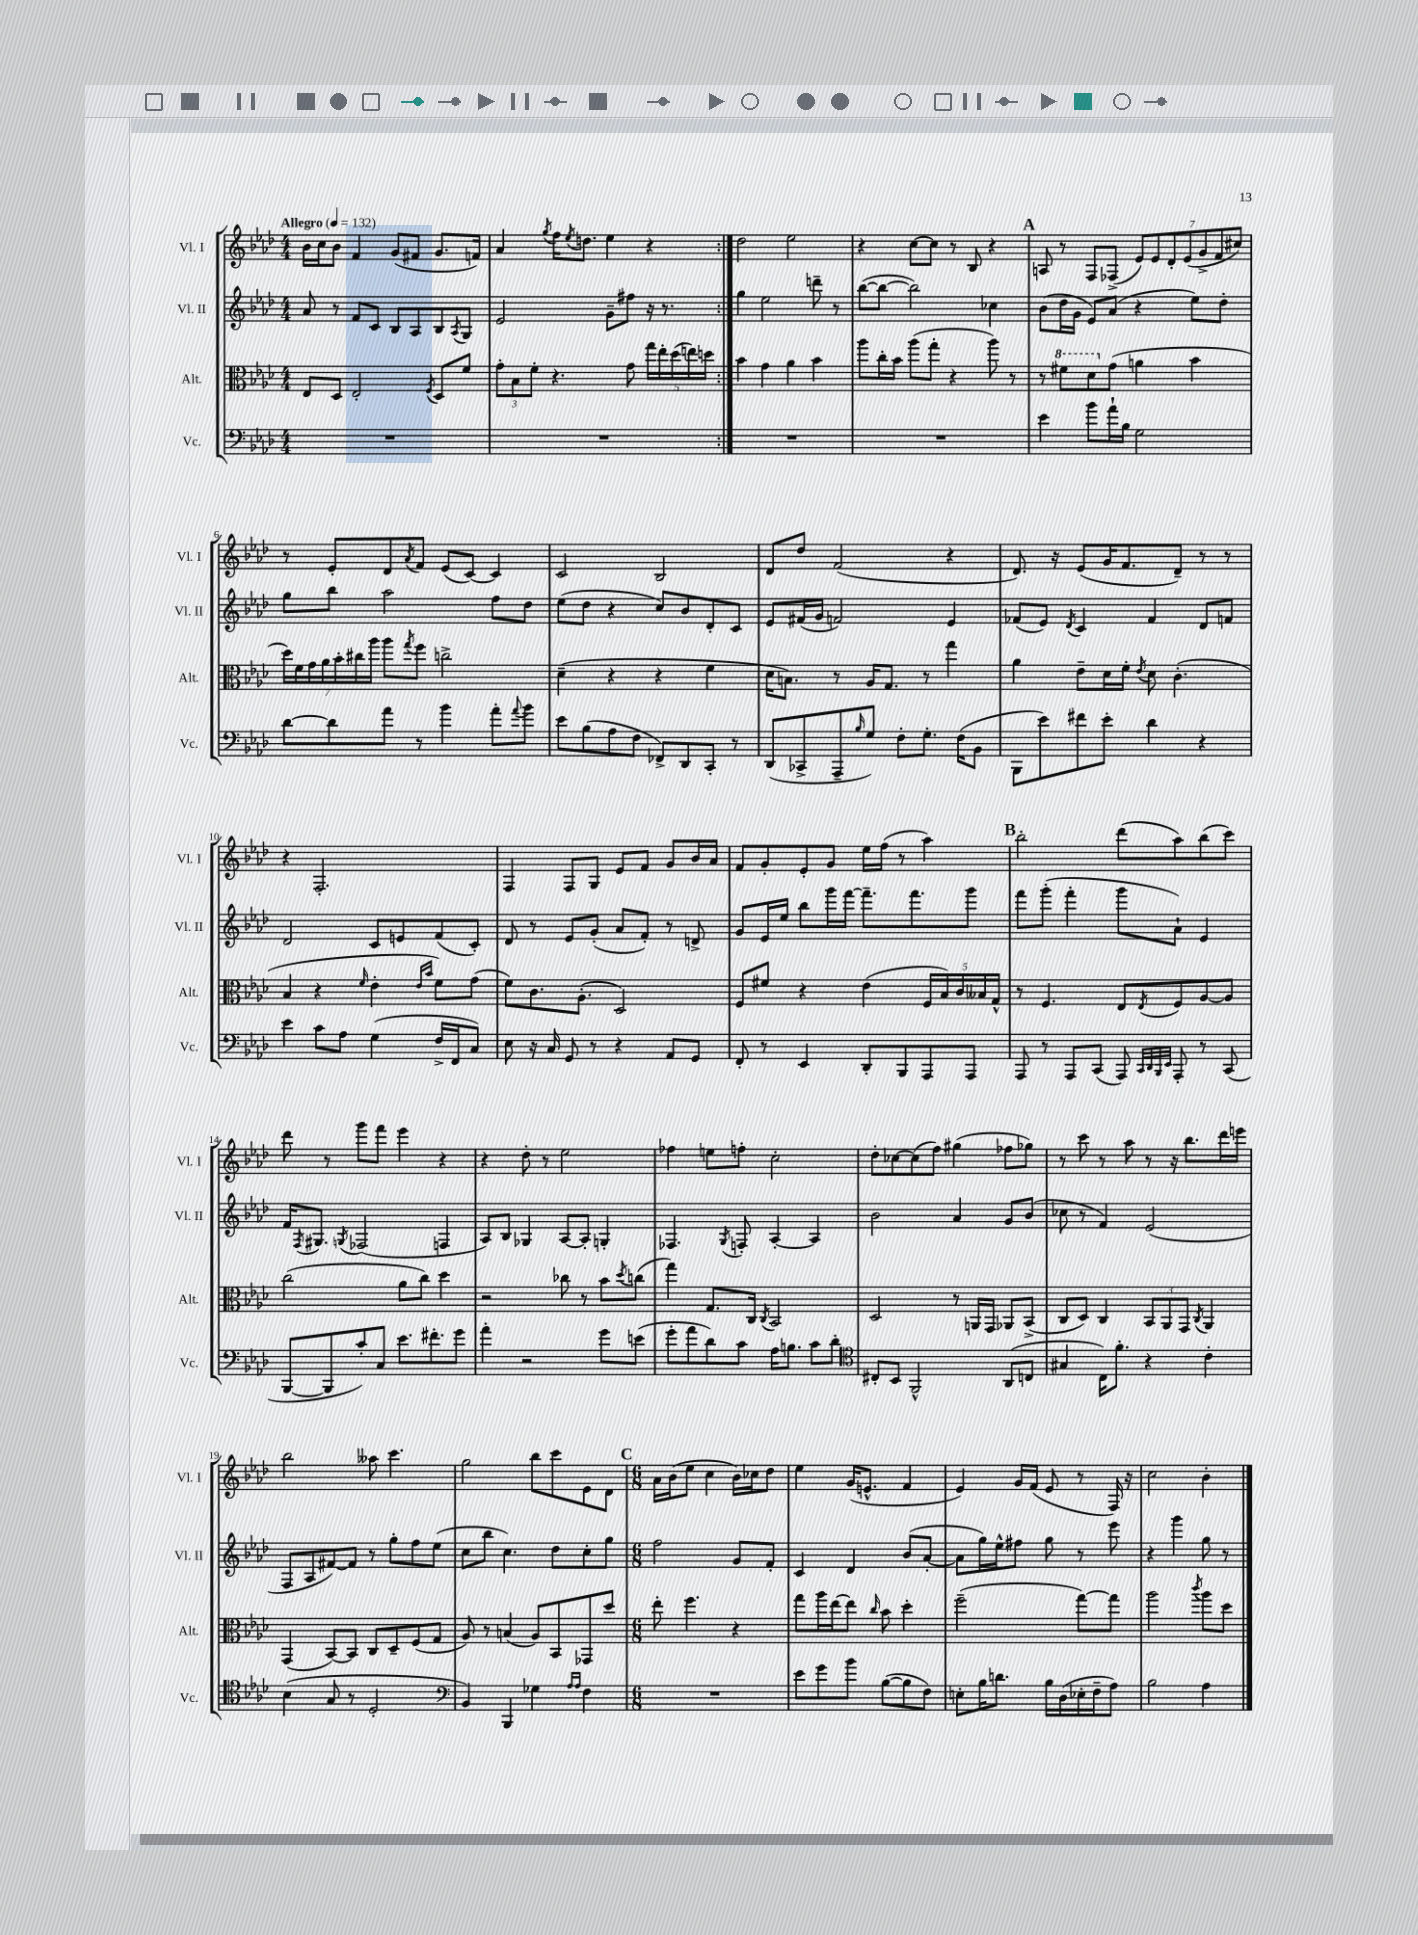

**kern	**kern	**kern	**kern
*part4	*part3	*part2	*part1
*staff4	*staff3	*staff2	*staff1
*I"Vc.	*I"Alt.	*I"Vl. II	*I"Vl. I
*I'Vc.	*I'Alt.	*I'Vl. II	*I'Vl. I
*clefF4	*clefC3	*clefG2	*clefG2
*k[b-e-a-d-]	*k[b-e-a-d-]	*k[b-e-a-d-]	*k[b-e-a-d-]
*M4/4	*M4/4	*M4/4	*M4/4
*MM132	*MM132	*MM132	*MM132
=1	=1	=1	=1
!	!	!	!LO:TX:a:B:t=Allegro
1r	8E-/L	8a-/	16b-\LL
.	.	.	16cc\J
.	8D-/J	8r	8b-\J
.	2E-'/	8f/L	4f/
.	.	8c/J	.
.	.	8B-/L	(8g/L
.	.	8A-/	8f#X/J
.	8qF/	.	.
.	8D-/L	8B-/	8.g/L
.	.	8qA-/	.
.	8f/J	8G/J	.
.	.	.	16fn/Jk)
=2	=2	=2	=2
1r	12g'\L	2e-/	4a-/
.	12B-\	.	.
.	12f'\J	.	.
.	.	.	8qgg/
.	4.r	.	16ff\KL
.	.	.	8qee-/
.	.	.	8.ddn\J
.	.	8g~\L	4ee-\
.	8g\	8ff#X\J	.
.	20gg\LL	16r	4r
.	20ee-'\	.	.
.	.	8.r	.
.	(20dd-\	.	.
.	20een\)	.	.
.	20ddn\JJ	.	.
=3:|!	=3:|!	=3:|!	=3:|!
1r	4b-\	4gg\	2dd-\
.	4g\	2ee-\	.
.	4a-\	.	2ee-\
.	4b-\	8dddn~\	.
.	.	8r	.
=4	=4	=4	=4
1r	8aa-\L	([8bb-\L	4r
.	16cc'\L	8bb-\J_	.
.	16b-\JJ	.	.
.	(8aa-\L	2bb-\])	[8cc\L
.	8gg'\J	.	8cc\J]
.	4r	.	8r
.	.	.	8B-/
.	8aa-\)	4cc-X\	4r
.	8r	.	.
!!LO:REH:place=s1:t=A
=5	=5	=5	=5
4e-\	8r	(8b-\L	8An/
*	*8va	*	*
.	8ff#X\L	16dd-\L	8r
.	.	16g\JJ	.
8b-\L	8dd-\	8e-/L)	8F/L
*	*X8va	*	*
16a-`\L	(8g\J	(8a-/J	(8F-X^/J
16B-\JJ	.	.	.
2G\	4an\	4r	14e-/L)
.	.	.	14e-/
.	.	.	14d-'/
.	.	.	(14e-/
.	4b-\	8ee-\L)	.
.	.	.	14g^/
.	.	.	14f/
.	.	8dd-'\J	.
.	.	.	14cc#X/J)
!!LO:LB:g=z
=6	=6	=6	=6
[8d-\L	28dd-\LL)	8gg\L	8r
.	28f\	.	.
.	28g\	.	.
.	28a-\	.	.
8d-\]	.	8bb-\J	8e-'/L
.	28b-'\	.	.
.	28cc#X\	.	.
.	28aa-\JJ	.	.
8a-\J	8aa-\L	2aa-\	8d-/
.	8qgg/	.	8qa-/
8r	8ff\J	.	8f/J
4b-\	2ccn^\	.	(8e-/L
.	.	.	[8c/J)
8a-'\L	.	8ff\L	4c/]
8qqa-/	.	.	.
8b-\J	.	8dd-\J	.
=7	=7	=7	=7
8e-\L	(4d-~\	(8ee-\L	2c/
(8B-\	.	8dd-\J	.
8A-\	4r	4r	.
8F\J	.	.	.
8FF-X^/L)	4r	8cc/L)	2B-/
8DD-/	.	8b-/	.
8CC'/J	4f\	8d-'/	.
8r	.	8c/J	.
=8	=8	=8	=8
(8DD-/L	16d-\KL	8e-/L	8d-/L
.	8.Bn\J)	.	.
8CC-X^/	.	(16f#X/L	8dd-/J
.	.	16g/JJ	.
8AAA-~/	8r	2fn/)	(2f/
16qqB-/	.	.	.
8G/J)	16A-/KL	.	.
.	8.G/J	.	.
8F'\L	.	.	.
8.G'\J	8r	.	.
.	4gg\	4e-/	4r
(16F\KL	.	.	.
8BB-\J	.	.	.
=9	=9	=9	=9
8BBB-\L	4a-\	(8f-X/L	8.d-/)
8e-\)	.	8e-/J)	.
.	.	.	16r
.	.	8qd-/	.
8f#X\	8e-~\L	4c/	(8e-/L
8e-'\J	16d-\L	.	16g/K
.	16f'\JJ	.	8.f/
.	8qe-/	.	.
4d-\	8d-\	4f-/	.
.	(4.c'\	.	8d-~/J)
4r	.	8d-/L	8r
.	.	8fn/J	8r
!!LO:LB:g=z
=10	=10	=10	=10
4e-\	4B-/	2d-/	4r
8c\L	4r	.	2.F'/
8A-\J	.	.	.
.	16qqf/	.	.
(4G\	4e-'\	8c/L	.
.	.	8en/	.
.	16qqe-/LL	.	.
.	16qqb-/JJ	.	.
16F^/LL	8f\L)	(8f/	.
16FF/J	.	.	.
8C/J)	(8g\J	8c'/J)	.
=11	=11	=11	=11
8E-\	8f\L)	8d-/	4F/
16r	8.c\	8r	.
16C/	.	.	.
8GG/	.	8e-/L	8F/L
.	(8.A-'\J	.	.
8r	.	(8g'/J	8G/J
4r	2D-/)	8a-/L	8e-/L
.	.	8f'/J)	8f/J
8AA-/L	.	8r	8g/L
8GG/J	.	8dn^/	16b-/L
.	.	.	16a-/JJ
=12	=12	=12	=12
8FF'/	8F/L	8g/L	8f/L
8r	8f#X/J	16e-/L	8g'/
.	.	16ee-/JJ	.
4EE-/	4r	8bb-\L	8e-'/
.	.	16ggg\L	8g/J
.	.	[16fff\JJ	.
8DD-'/L	(4e-\	8.fff~\L]	16ee-\LL
.	.	.	(16ff\JJ
8BBB-/	.	.	8r
.	.	8.fff\	.
8AAA-/	20F/LL	.	4aa-\)
.	20B-/)	.	.
.	20c/	.	.
8AAA-/J	.	8ggg\J	.
.	20B--X/	.	.
.	20G^^/JJ	.	.
!!LO:REH:place=s1:t=B
=13	=13	=13	=13
8AAA-/	8r	8fff\L	2bb-'\
8r	4.F/	(8ggg'\J	.
8AAA-/L	.	4fff'\	.
(8CC/J	.	.	.
8AAA-/)	8E-/L	8ggg\L	(8ddd-\L
32qqCC/LLL	.	.	.
32qqDD-/	.	.	.
32qqBBB-/	.	.	.
32qqEE-/JJJ	8qE-/	.	.
8AAA-'/	8F/	8a-`\J)	8aa-\)
8r	[8A-/	4e-/	(8bb-\
(8CC/	8A-/J]	.	8ccc\J)
!!LO:LB:g=z
=14	=14	=14	=14
[8BBB-/L	(2cc\	16f/KL	8ddd-\
.	.	8qF/	.
.	.	8.G#X/J	.
8BBB-/]	.	.	8r
.	.	8qGn/	.
8c'/)	.	(2F-X/	8ggg\L
8C/J	.	.	8fff\J
8.e-\L	8a-\L	.	4eee-\
.	8cc\J)	.	.
8.f#X'\	.	.	.
.	4dd-\	4Fn/	4r
8g\J	.	.	.
=15	=15	=15	=15
4a-'\	2r	8A-/L)	4r
.	.	8B-/J	.
2r	.	4G-X/	8dd-'\
.	.	.	8r
.	8cc-X\	[8A-/L	2ee-\
.	8r	8A-'/J]	.
8g\L	8b-\L	4Gn'/	.
.	8qdd-/	.	.
(8en\J	(8ccn\J	.	.
=16	=16	=16	=16
8g'\L	4gg\)	4.F-X/	4ff-X\
8a-\	.	.	.
8d-\)	8.G/L	.	8een\L
.	.	8qG/	.
8c\J	.	8Fn'/	8ffn'\J
.	16C/Jk	.	.
.	8qC/	.	.
16A-\KL	2BB-/	[4A-'/	2cc'\
8.Bn\J	.	.	.
8c\L	.	4A-/]	.
8d-'\J	.	.	.
=17	=17	=17	=17
*clefC4	*	*	*
8C#X'/L	2D-/	2b-\	8dd-'\L
8BB-/J	.	.	[8cc-X\
2FF^^/	.	.	(8cc-\]
.	.	.	8ff\J)
.	8r	4a-/	(4gg#X\
.	16AAn/LL	.	.
.	16GG/JJ	.	.
(8AA-/L	8AA-X/L	8g/L	8ff-X\L
8Cn/J	(8BB-^/J	(8b-/J	8gg-X\J)
=18	=18	=18	=18
4G#X/	8C/L	8cc-X\	8r
.	8D-/J)	8r	8ccc\
16C\KL)	4C/	4f/)	8r
8.f'\J	.	.	.
.	.	.	8aa-\
4r	12BB-/L	(2e-/	8r
.	12AA-/	.	.
.	.	.	16r
.	12GG/J	.	.
.	.	.	8.bb-\L
.	8qC/	.	.
4c'\	4AA-/	.	.
.	.	.	16ddd-\L
.	.	.	16eeen\JJ
!!LO:LB:g=z
=19	=19	=19	=19
(4B-\	(4GG/	8F/L	2bb-\
.	.	8A-/	.
8G/	[8BB-/L)	[8f#X/)	.
8r	8BB-/J]	8f#/J]	.
2D-'/	8C/L	8r	8aa--X\
.	8D-~/	8gg'\L	4.ccc\
.	(8F/	8ff\	.
.	8G/J	(8ee-\J	.
=20	=20	=20	=20
*clefF4	*	*	*
4BB-/)	8A-/)	8cc\L	2gg\
.	8r	8bb-\J	.
4BBB-/	(4Bn/	4.cc\)	.
4G-X\	8A-/L)	.	8bb-\L
.	8BB-/	8dd-\L	8ccc\
16qqA-/LL	.	.	.
16qqA-/JJ	.	.	.
4F\	8GG-X/	8cc'\	8e-\
.	8dd-/J	8gg\J	8d-\J
!!LO:REH:place=s1:t=C
=21	=21	=21	=21
*M6/8	*M6/8	*M6/8	*M6/8
2.r	8ee-'\	2ff\	16a-\LL
.	.	.	(16b-\J
.	4.ff\	.	8ee-\J
.	.	.	4cc\
.	4r	8g/L	16b-\LL)
.	.	.	16cc-X\J
.	.	8f'/J	8dd-\J
=22	=22	=22	=22
8e-\L	8gg\L	4c/	4ee-\
8g\	16aa-\L	.	.
.	[16ee-\J	.	.
8b-\J	8ee-\J]	4d-/	(16g/KL
.	.	.	8.en^^/J
.	16qqcc/	.	.
([8B-\L	8b-\	.	.
8B-\]	4dd-'\	(8b-/L	4f/
8F\J)	.	[8a-'/J	.
=23	=23	=23	=23
8En'\L	(2ff~\	8a-\L]	4e-/)
16B-\K	.	16gg\L)	.
8.dn\J	.	16ee-^^\J	.
.	.	8ff#X\J	16g/LL
.	.	.	(16f/JJ
16B-\LL	.	8gg\	8e-/
(16D-\	.	.	.
16E-X'\	[8gg\L)	8r	8r
16F~\J	.	.	.
8A-\J)	8gg\J]	8eee-\	16F/)
.	.	.	16r
=24	=24	=24	=24
2B-\	2aa-\	4r	2cc\
.	.	4ggg\	.
.	8qccc/	.	.
4A-\	8aa-\L	8gg\	4b-'\
.	8dd-\J	8r	.
==	==	==	==
*-	*-	*-	*-
